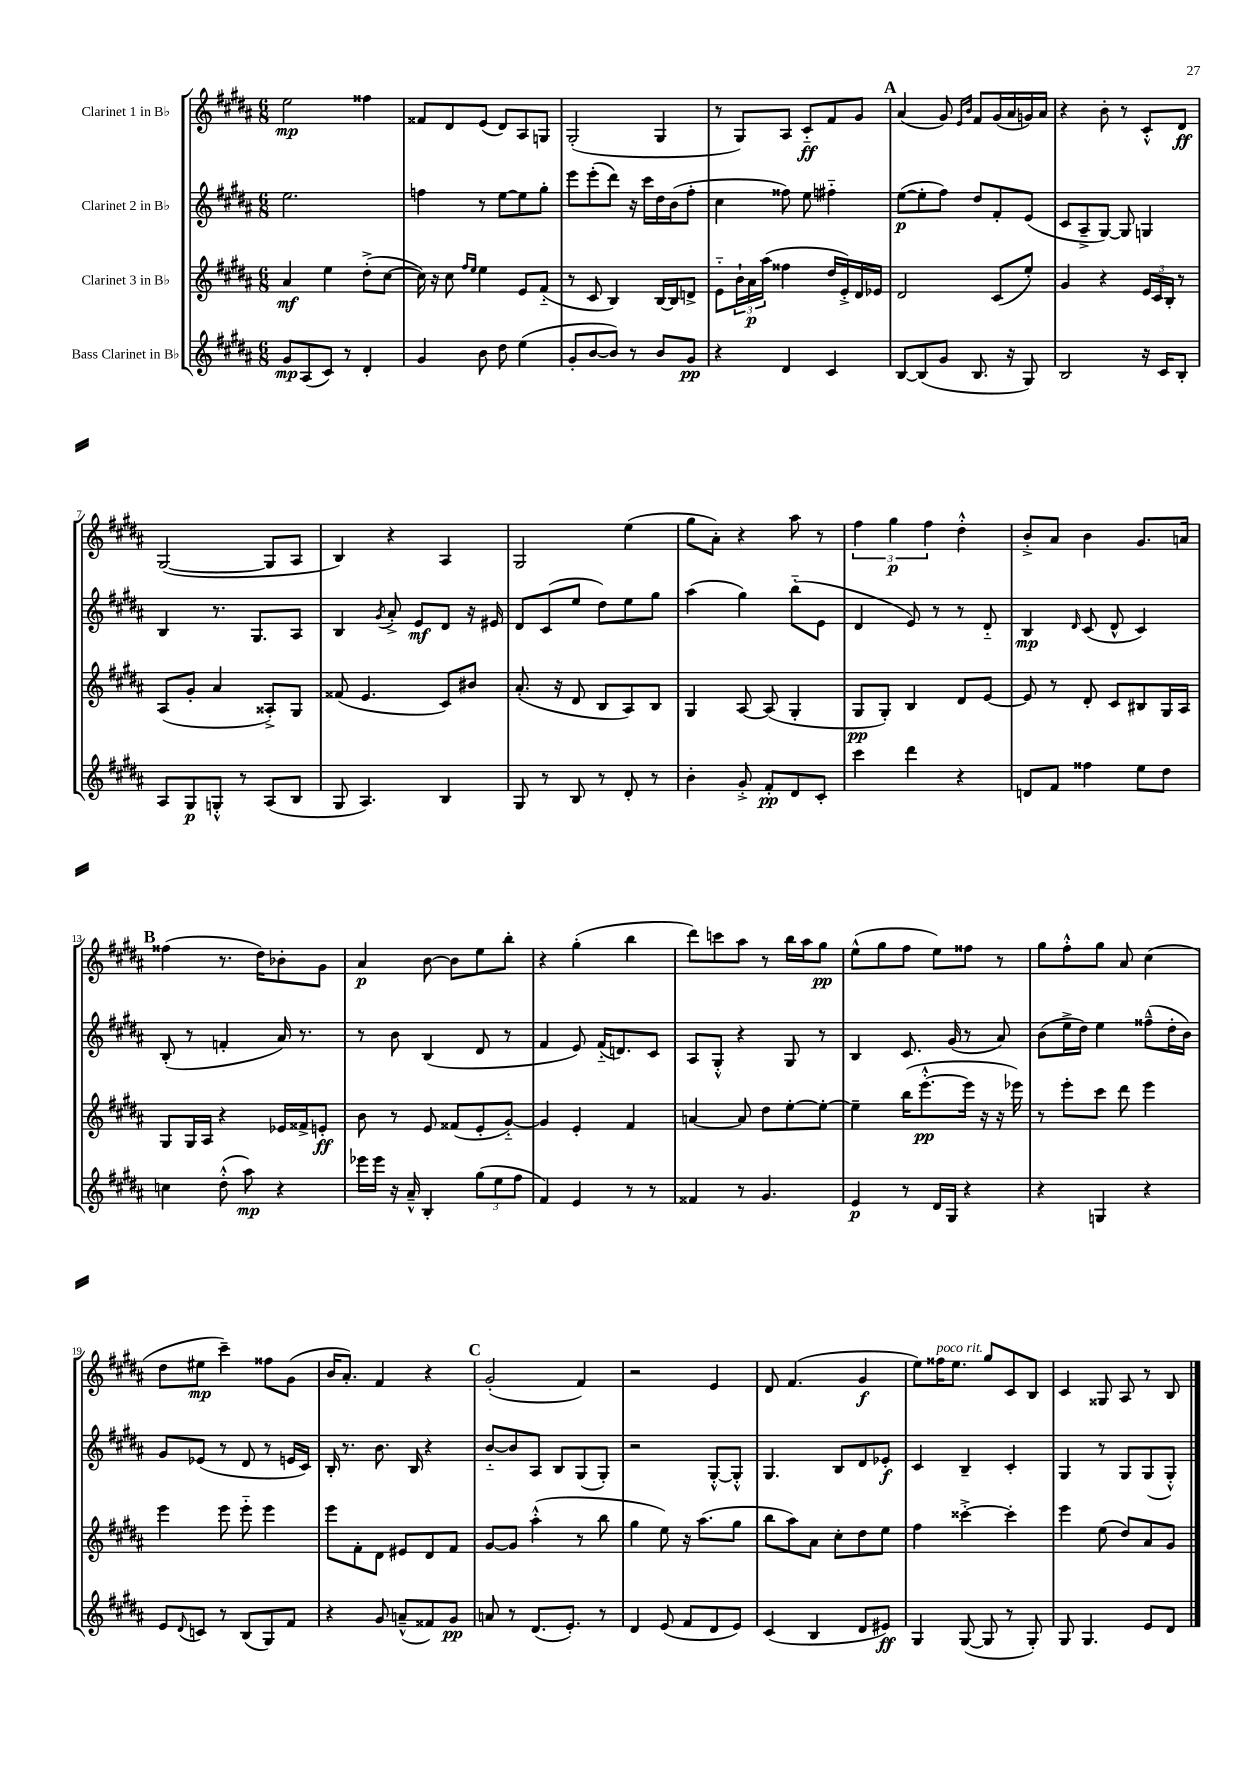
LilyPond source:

<<
\new StaffGroup <<
\new Staff = "s0" \with { instrumentName = "Clarinet 1 in Bb" } {
    \clef treble \key b \major \numericTimeSignature \time 6/8
    e''2\mp fisis''4 |
    fisis'8 dis'8 e'8( dis'8) ais8 g8 |
    gis2-.( gis4 |
    r8 gis8) ais8 cis'8-_\ff fis'8 gis'8 |
    \mark \markup { \bold "A" } ais'4( gis'8) \grace { e'16 b'16 } fis'8 gis'16( ais'16 g'16) ais'16 |
    r4 b'8-. r8 cis'8-.-^ dis'8\ff |
    gis2~( gis8 ais8 |
    b4) r4 ais4 |
    gis2 e''4( |
    gis''8 ais'8-.) r4 ais''8 r8 |
    \tuplet 3/2 { fis''4 gis''4\p fis''4 } dis''4-.-^ |
    b'8-.-> ais'8 b'4 gis'8. a'16 |
    \mark \markup { \bold "B" } fisis''4( r8. dis''16) bes'8-. gis'8 |
    ais'4\p b'8~ b'8 e''8 b''8-. |
    r4 gis''4-.( b''4 |
    dis'''8) c'''8 ais''8 r8 b''16 ais''16 gis''8\pp |
    e''8-^( gis''8 fis''8 e''8) fisis''8 r8 |
    gis''8 fis''8-.-^ gis''8 ais'8 cis''4( |
    dis''8 eis''8\mp cis'''4--) fisis''8 gis'8( |
    b'16 ais'8.-.) fis'4 r4 |
    \mark \markup { \bold "C" } gis'2-.( fis'4) |
    r2 e'4 |
    dis'8 fis'4.( gis'4\f |
    e''8) fisis''16^\markup { \italic "poco rit." } e''8. gis''8 cis'8 b8 |
    cis'4 gisis8 ais8 r8 b8 \bar "|." |
}
\new Staff = "s1" \with { instrumentName = "Clarinet 2 in Bb" } {
    \clef treble \key b \major \numericTimeSignature \time 6/8
    e''2. |
    f''4 r8 e''8~ e''8 gis''8-. |
    e'''8 e'''8-.( dis'''8) r16 cis'''16 dis''16 b'16( fis''8-. |
    cis''4 fisis''8) e''8 fis''4-_ |
    \mark \markup { \bold "A" } e''8~\p( e''8-. fis''8) dis''8 fis'8-. e'8( |
    cis'8 ais8---> gis8~) gis8 g4 |
    b4 r8. gis8. ais8 |
    b4 \acciaccatura { gis'8 } ais'8-.-> e'8\mf dis'8 r16 eis'16 |
    dis'8 cis'8( e''8 dis''8) e''8 gis''8 |
    ais''4( gis''4) b''8-_( e'8 |
    dis'4 e'8) r8 r8 dis'8-_ |
    b4\mp \grace { dis'16 } cis'8( dis'8-^ cis'4) |
    \mark \markup { \bold "B" } b8-.( r8 f'4-. ais'16) r8. |
    r8 b'8 b4( dis'8 r8 |
    fis'4 e'8) fis'16-_( d'8.) cis'8 |
    ais8 gis8-.-^ r4 gis8 r8 |
    b4 cis'8. gis'16( r8 ais'8) |
    b'8( e''16-> dis''16) e''4 fisis''8---^( dis''16-. b'16) |
    gis'8 ees'8( r8 dis'8 r8 e'16 cis'16) |
    b16-. r8. b'8. b16 r4 |
    \mark \markup { \bold "C" } b'8~-_ b'8 ais8 b8 gis8( gis8-.) |
    r2 gis8~-.-^ gis8-.-^ |
    gis4. b8 dis'8 ees'8-.\f |
    cis'4 b4-- cis'4-. |
    gis4 r8 gis8 gis8( gis8-.-^) \bar "|." |
}
\new Staff = "s2" \with { instrumentName = "Clarinet 3 in Bb" } {
    \clef treble \key b \major \numericTimeSignature \time 6/8
    ais'4\mf e''4 dis''8-.->( cis''8~ |
    cis''16) r16 cis''8 \grace { fis''16 e''16 } e''4 e'8 fis'8-_( |
    r8 cis'8 b4) b16~ b16 d'8-> |
    e'8-_ \tuplet 3/2 { b'16-! ais'16\p ais''16( } fisis''4 dis''16 e'16-.->) dis'16 ees'16 |
    \mark \markup { \bold "A" } dis'2 cis'8( e''8-.) |
    gis'4 r4 \tuplet 3/2 { e'16 cis'16 b16-. } r8 |
    ais8( gis'8-. ais'4 aisis8-.->) gis8 |
    fisis'8( e'4. cis'8) bis'8 |
    ais'8.-.( r16 dis'8 b8 ais8) b8 |
    gis4 ais8~ ais8( gis4-. |
    gis8\pp gis8-.) b4 dis'8 e'8~ |
    e'8 r8 dis'8-. cis'8 bis8 gis16 ais16 |
    \mark \markup { \bold "B" } gis8 gis16 ais16 r4 ees'16 fisis'16-> e'8-.\ff |
    b'8 r8 e'8 fisis'8( e'8-. gis'8~-_) |
    gis'4 e'4-. fis'4 |
    a'4~ a'8 dis''8 e''8~-. e''8~-. |
    e''4-- b''16( e'''8.~-.-^\pp e'''16 r16 r16 ees'''16) |
    r8 e'''8-. cis'''8 dis'''8 e'''4 |
    e'''4 e'''8 e'''8-_ e'''4 |
    e'''8 fis'8-. dis'8 eis'8 dis'8 fis'8 |
    \mark \markup { \bold "C" } gis'8~ gis'8 ais''4-.-^( r8 b''8 |
    gis''4 e''8) r16 ais''8.( gis''8 |
    b''8 ais''8) ais'8 cis''8-. dis''8 e''8 |
    fis''4 cisis'''4~-.-> cisis'''4-. |
    e'''4 e''8( dis''8) ais'8 gis'8 \bar "|." |
}
\new Staff = "s3" \with { instrumentName = "Bass Clarinet in Bb" } {
    \clef treble \key b \major \numericTimeSignature \time 6/8
    gis'8\mp ais8( cis'8) r8 dis'4-. |
    gis'4 b'8 dis''8 e''4( |
    gis'8-. b'8~ b'8) r8 b'8 gis'8\pp |
    r4 dis'4 cis'4 |
    \mark \markup { \bold "A" } b8~ b8( gis'8 b8. r16 gis8) |
    b2 r16 cis'16 b8-. |
    ais8 gis8\p g8-.-^ r8 ais8( b8 |
    gis8 ais4.) b4 |
    gis8 r8 b8 r8 dis'8-. r8 |
    b'4-. gis'8-.-> fis'8-.\pp dis'8 cis'8-. |
    cis'''4 dis'''4 r4 |
    d'8 fis'8 fisis''4 e''8 dis''8 |
    \mark \markup { \bold "B" } c''4 dis''8-.-^( ais''8\mp) r4 |
    ees'''16 ees'''16 r16 ais'16---^ b4-. \tuplet 3/2 { gis''8( e''8 fis''8 } |
    fis'4) e'4 r8 r8 |
    fisis'4 r8 gis'4. |
    e'4\p r8 dis'16 gis16 r4 |
    r4 g4 r4 |
    e'8 \appoggiatura { dis'8 } c'8 r8 b8( gis8) fis'8 |
    r4 gis'8 a'8---^( fisis'8) gis'8\pp |
    \mark \markup { \bold "C" } a'8 r8 dis'8.( e'8.-.) r8 |
    dis'4 e'8( fis'8 dis'8 e'8) |
    cis'4( b4 dis'8 eis'8\ff) |
    gis4 gis8~( gis8 r8 gis8-.) |
    gis8 gis4. e'8 dis'8 \bar "|." |
}
>>
>>
